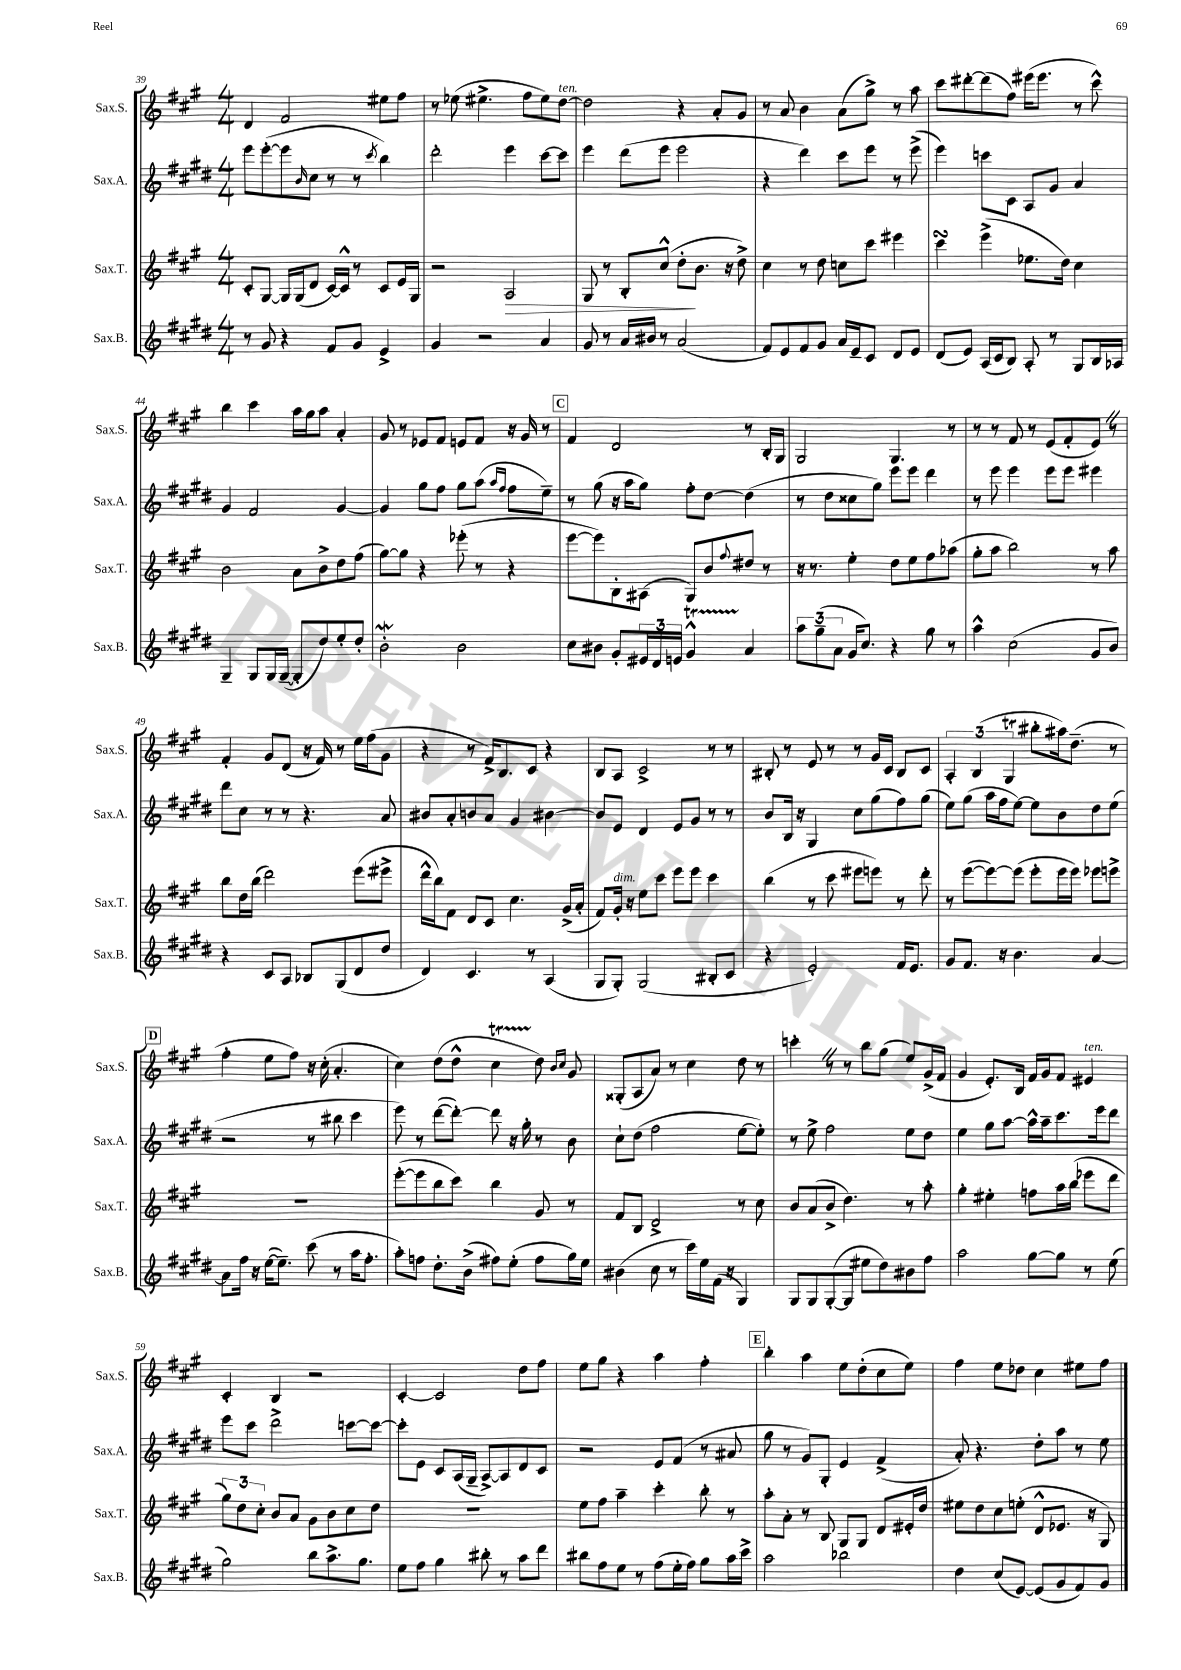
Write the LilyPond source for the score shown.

<<
\new StaffGroup <<
\new Staff = "s0" \with { instrumentName = "Sax.S." shortInstrumentName = "Sax.S." } {
    \clef treble \key a \major \numericTimeSignature \time 4/4
    d'4 fis'2 eis''8 fis''8 |
    r8 ees''8( eis''4.-> fis''8 eis''8) d''8~^\markup { \italic "ten." } |
    d''2 r4 a'8-. gis'8 |
    r8 a'8 b'4 a'8( gis''8->) r8 a''8 |
    cis'''8 dis'''8~-. dis'''8( fis''8) eis'''16( eis'''8. r8 cis'''8-^) |
    b''4 cis'''4 a''16 gis''16 a''8 a'4-. |
    gis'8 r8 ees'8 fis'8 e'8 fis'8 r16 gis'16 r8 |
    \mark \markup { \box "C" } fis'4 d'2 r8 b16-. gis16 |
    gis2 gis4. r8 |
    r8 r8 fis'8 r8 e'8( fis'8-. e'8) \once \override BreathingSign.text = \markup { \musicglyph "scripts.caesura.straight" } \breathe r8 |
    fis'4-. gis'8 d'8( r16 fis'16) r8 e''16 fis''16( gis'8 |
    r4 r8 fis'16->) b8. cis'8 r4 |
    b8 a8 cis'2-> r8 r8 |
    bis8-. r8 e'8 r8 r8 gis'16 cis'16 bis8 cis'8 |
    \tuplet 3/2 { a4-. b4( gis4\trill } bis''8-. ais''16) d''8.--( r8 |
    \mark \markup { \box "D" } fis''4-. e''8 fis''8) r16 cis''16-.( a'4.-. |
    cis''4) d''8( d''8-^ cis''4\startTrillSpan d''8\stopTrillSpan) \grace { b'16 cis''16 } gis'8 |
    gisis8-.( a8 a'8) r8 cis''4 d''8 r8 |
    c'''4-. \once \override BreathingSign.text = \markup { \musicglyph "scripts.caesura.straight" } \breathe r8 r8 b''8 gis''8( e''8) gis'16->( fis'16 |
    gis'4 e'8.-.) b16 fis'16 gis'16 fis'8 eis'4^\markup { \italic "ten." } |
    cis'4-. b4 r2 |
    cis'4~-. cis'2 d''8 fis''8 |
    e''8 gis''8 r4 a''4 fis''4-. |
    \mark \markup { \box "E" } b''4-. a''4 e''8 d''8-.( cis''8 e''8) |
    fis''4 e''8 des''8 cis''4 eis''8 fis''8 \bar "|." |
}
\new Staff = "s1" \with { instrumentName = "Sax.A." shortInstrumentName = "Sax.A." } {
    \clef treble \key e \major \numericTimeSignature \time 4/4
    e'''8 e'''8~-.( e'''8 \grace { b'16 } cis''8 r8 r8 \acciaccatura { cis'''8 } b''4) |
    dis'''2-. e'''4 cis'''8~ cis'''8 |
    e'''4 dis'''8( e'''8 e'''2 |
    r4 dis'''4) cis'''8 e'''8 r8 e'''8->( |
    e'''4) c'''8 cis'8 a8 gis'8 a'4 |
    gis'4 fis'2 gis'4~ |
    gis'4 gis''8 fis''8 gis''8 a''8( \grace { a''16 fis''16 } fis''8 e''8--) |
    \mark \markup { \box "C" } r8 gis''8( r16 a''16 gis''8) fis''8-. dis''8~ dis''4( |
    r8 dis''8 cisis''8 gis''8) e'''8 e'''8 dis'''4 |
    r8 e'''8 e'''4 e'''8 e'''8 eis'''4 |
    dis'''8 cis''8 r8 r8 r4. a'8 |
    bis'8 a'8-. b'8 a'8 gis'4 bis'4~ |
    bis'8 e'8 dis'4 e'8 gis'8 r8 r8 |
    b'8 b16 r16 gis4 cis''8 gis''8( fis''8) gis''8( |
    e''8) gis''8( a''16 fis''16 e''8~) e''8 b'8 dis''8 e''8( |
    \mark \markup { \box "D" } r2 r8 bis''8 cis'''4 |
    e'''8) r8 dis'''8~( dis'''8~-.) dis'''8 r16 gis''16-. r8 b'8 |
    cis''8-! dis''8( fis''2 e''8~ e''8-.) |
    r8 e''8-> fis''2 e''8 dis''8 |
    e''4 gis''8 a''8~ a''16-^ a''16-- cis'''8. e'''16 dis'''8 |
    e'''8 cis'''8 dis'''2-> c'''8~ c'''8~ |
    c'''8-. e'8 cis'8 a16( gis16-- a8~->) a8 dis'8 cis'8 |
    r2 e'8 fis'8( r8 ais'8 |
    \mark \markup { \box "E" } gis''8 r8 gis'8) gis8-. e'4 fis'4->( |
    a'8-.) r4. dis''8-. a''8 r8 e''8 \bar "|." |
}
\new Staff = "s2" \with { instrumentName = "Sax.T." shortInstrumentName = "Sax.T." } {
    \clef treble \key a \major \numericTimeSignature \time 4/4
    cis'8-. gis8~ gis16 gis16( d'8 cis'16~) cis'16-^ r8 cis'8 e'16 gis16 |
    r2 a2\> |
    gis8 r8 b8-. cis''8-^( d''8-.\! b'8. r16 d''8->) |
    cis''4 r8 d''8 c''8 cis'''8 eis'''4 |
    cis'''4\turn e'''4->( ees''8. d''16) cis''4 |
    b'2 a'8 b'8-> d''8 fis''8( |
    gis''8~) gis''8 r4 ees'''8-.( r8 r4 |
    \mark \markup { \box "C" } e'''8~ e'''8) b8-. ais8( gis8) b'8 \appoggiatura { fis''8 } dis''8 r8 |
    r16 r8. e''4-. d''8 e''8 fis''8 aes''8( |
    gis''8-. a''8 b''2) r8 a''8 |
    b''8 d''16 b''16( d'''2) e'''8( eis'''8-> |
    d'''16-^ b''16) fis'8 d'8 cis'8 cis''4. gis'16->( a'16-. |
    fis'8) gis'16-.^\markup { \italic "dim." } r16 e''8 cis'''8 e'''8 e'''8 cis'''4 |
    b''4( r8 cis'''8 eis'''8 e'''8) r8 d'''8-. |
    r8 e'''8~( e'''8~) e'''8( e'''8-. e'''16 e'''16) ees'''8 e'''8-> |
    \mark \markup { \box "D" } R1 |
    e'''8~-.( e'''8 b''8 cis'''8) b''4 gis'8 r8 |
    fis'8 b8 d'2-> r8 cis''8 |
    b'8 a'8( b'8-> d''4.) r8 a''8-. |
    gis''4-. eis''4-. f''8 a''16 b''16( ees'''8 d'''8 |
    \tuplet 3/2 { gis''8) d''8 cis''8-. } b'8 a'8 gis'8 b'8 cis''8 d''8 |
    R1 |
    e''8 fis''8 a''4-- cis'''4-. b''8-. r8 |
    \mark \markup { \box "E" } a''8-. a'8-. r8 b8 gis8 gis8 d'8 eis'16-. d''16 |
    eis''8 d''8 cis''8 e''8-.( d'8-^ ees'8. r16 gis8) \bar "|." |
}
\new Staff = "s3" \with { instrumentName = "Sax.B." shortInstrumentName = "Sax.B." } {
    \clef treble \key e \major \numericTimeSignature \time 4/4
    r8 gis'8 r4 fis'8 gis'8 e'4-> |
    gis'4 r2 a'4 |
    gis'8 r8 a'16 bis'16 r8 a'2( |
    fis'8) e'8 fis'8 gis'8 a'16 e'16-- cis'8 dis'8 e'8 |
    dis'8( e'8) a16( cis'16 b8) a8-. r8 gis8 b16 aes16 |
    gis4-- gis8 gis16 gis16~--( gis8-. dis''8) e''8-. dis''8-. |
    b'2-.\mordent b'2 |
    \mark \markup { \box "C" } cis''8 bis'8 gis'8-. \tuplet 3/2 { eis'16 dis'16 e'16 } gis'4-^\startTrillSpan a'4\stopTrillSpan |
    \tuplet 3/2 { a''8 gis''8--( a'8 } gis'16 cis''8.) r4 gis''8 r8 |
    a''4-^ cis''2( gis'8 b'8) |
    r4 cis'8 a8 bes8 gis8( dis'8 dis''8 |
    dis'4) cis'4. r8 a4( |
    gis8 gis8-.) gis2( bis8-. cis'8 |
    r4 e'2-.) fis'16 e'8. |
    gis'8 fis'8. r16 b'4. a'4~ |
    \mark \markup { \box "D" } a'8 fis''16 r16 e''16~( e''8.--) cis'''8( r8 a''16 fis''8.-. |
    a''8-.) f''8 dis''8.-. b'16->( fis''8) e''8-.( fis''8 gis''16) e''16 |
    bis'4( cis''8 r8 cis'''16) e''16 fis'16( r16 gis4) |
    gis8 gis8 gis8~-.( gis8 eis''8 dis''8) bis'8 fis''8 |
    a''2 gis''8~ gis''8 r8 e''8( |
    gis''2) b''8 a''8.-> gis''8. |
    e''8 fis''8 gis''4 bis''8-. r8 a''8 dis'''8 |
    bis''8 fis''8 e''8 r8 fis''8( e''16-. fis''16) gis''8 a''16 cis'''16-> |
    \mark \markup { \box "E" } a''2 bes''2 |
    dis''4 cis''8( e'8~) e'8( gis'8 fis'8) gis'8 \bar "|." |
}
>>
>>
\layout { \context { \Score currentBarNumber = #39 } }
